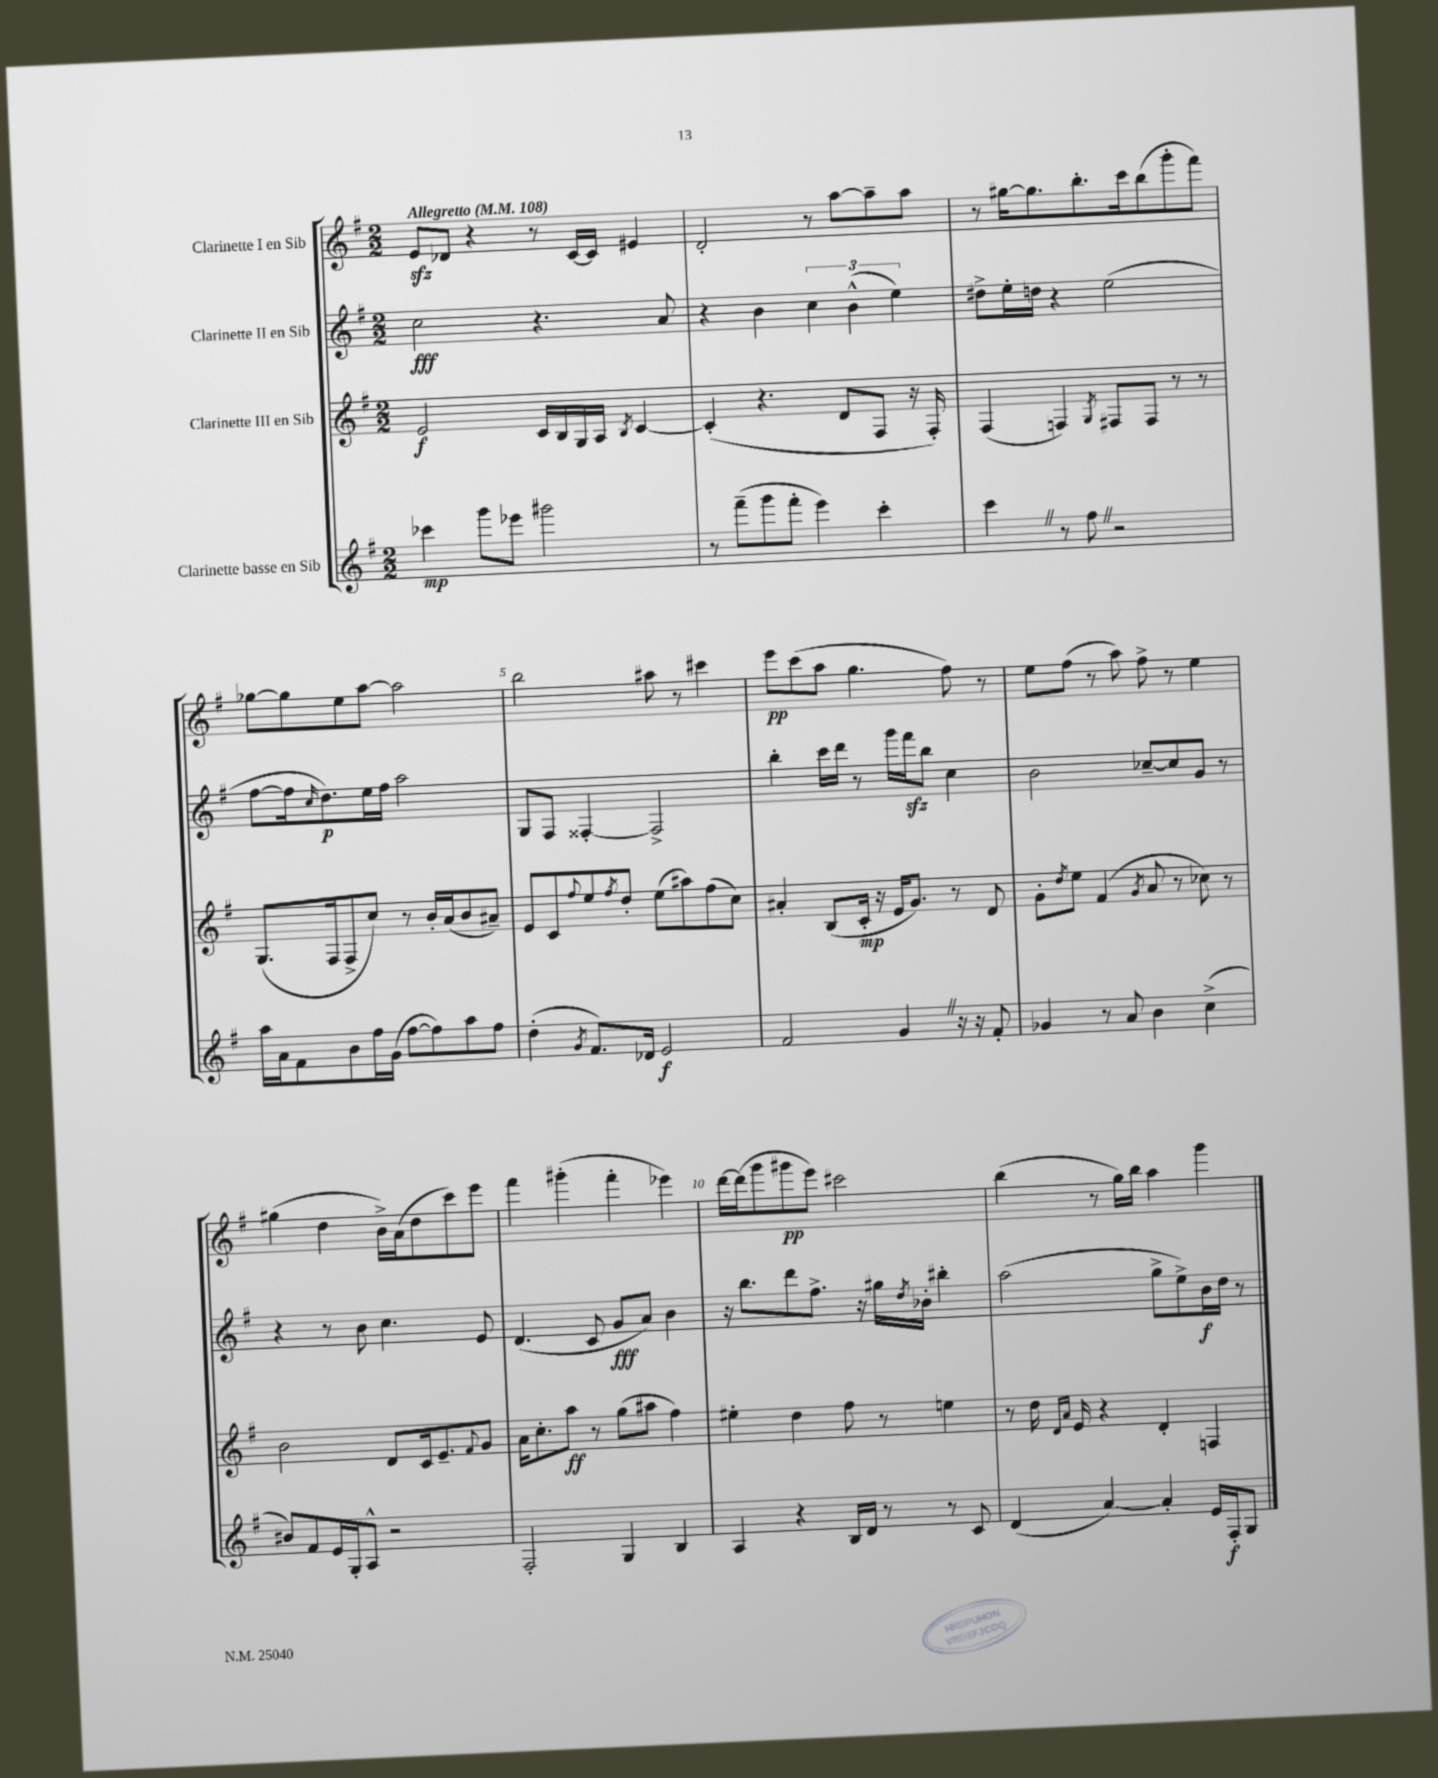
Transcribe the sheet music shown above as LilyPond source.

<<
\new StaffGroup <<
\new Staff = "s0" \with { instrumentName = "Clarinette I en Sib" } {
    \clef treble \key g \major \numericTimeSignature \time 2/2 \tempo "Allegretto" 4 = 108
    e'8\sfz des'8 r4 r8 c'16~ c'16 eis'4 |
    d'2-. r8 a''8~ a''8-- a''8 |
    r8 gis''16~ gis''8. b''8.-. c'''16 b''8( g'''8-. fis'''8) |
    ges''8~ ges''8 e''8 a''8~ a''2 |
    b''2 ais''8 r8 cis'''4 |
    e'''8\pp c'''8( a''8 g''4. fis''8) r8 |
    e''8 fis''8( r8 a''8) fis''8-> r8 e''4 |
    gis''4( d''4 b'16->) a'16( d''8 c'''8) e'''8 |
    fis'''4 gis'''4-.( fis'''4-. ees'''4) |
    d'''16~ d'''16( g'''8 gis'''8\pp e'''8) cis'''2 |
    b''4( r8 g''16) b''16 a''4 g'''4 \bar "|." |
}
\new Staff = "s1" \with { instrumentName = "Clarinette II en Sib" } {
    \clef treble \key g \major \numericTimeSignature \time 2/2
    c''2\fff r4. a'8 |
    r4 b'4 \tuplet 3/2 { c''4 b'4-^( e''4) } |
    dis''8-> e''16-. d''16 r4 e''2( |
    fis''8~ fis''16 \grace { c''16 } d''8.\p) e''16 fis''16 a''2 |
    g8 fis8 fisis4~-. fisis2-> |
    b''4-. c'''16 d'''16 r8 g'''16 fis'''16\sfz b''8 c''4 |
    b'2 ces''8~-- ces''8 g'8 r8 |
    r4 r8 b'8 c''4. e'8 |
    d'4.( c'8 g'8\fff a'8) b'4 |
    r16 b''8. d'''8 fis''8.-> r16 gis''16 \acciaccatura { d''8 } bes'16-. bis''4-. |
    a''2( g''8-> e''8->) b'16\f d''16 r8 \bar "|." |
}
\new Staff = "s2" \with { instrumentName = "Clarinette III en Sib" } {
    \clef treble \key g \major \numericTimeSignature \time 2/2
    e'2\f c'16 b16 g16 a16 \acciaccatura { b8 } c'4~ |
    c'4-.( r4. d'8 fis8 r16 fis16-.) |
    fis4( f4) \acciaccatura { g8 } fis8 fis8 r8 r8 |
    g8.( fis16 fis8-> c''8) r8 b'16-. a'16( b'8 ais'8--) |
    e'8 c'8 \appoggiatura { fis''8 } e''8 \acciaccatura { fis''8 } d''8-. e''8( ais''8) fis''8( c''8) |
    ais'4-. b8( c'16-.\mp r16 e'16 g'8.) r8 d'8 |
    g'8-. \acciaccatura { d''8 } e''8 fis'4( \acciaccatura { g'8 } a'8 r8 ces''8) r8 |
    b'2 d'8 c'16 e'8.-- \appoggiatura { fis'8 } g'8 |
    a'16 c''8.-. a''8\ff r8 g''8( ais''8 fis''4) |
    eis''4-. d''4 fis''8 r8 e''4 |
    r8 d''16 \grace { d'16 a'16 } e'16 r4 d'4-. f4 \bar "|." |
}
\new Staff = "s3" \with { instrumentName = "Clarinette basse en Sib" } {
    \clef treble \key g \major \numericTimeSignature \time 2/2
    ces'''4\mp g'''8 ees'''8 gis'''2 |
    r8 fis'''8--( g'''8 fis'''8-. e'''4) c'''4-. |
    c'''4 \once \override BreathingSign.text = \markup { \musicglyph "scripts.caesura.straight" } \breathe r8 fis''8 \once \override BreathingSign.text = \markup { \musicglyph "scripts.caesura.straight" } \breathe r2 |
    a''16 a'16 fis'8 b'8 fis''16 g'16( fis''8~ fis''8) a''8 fis''8 |
    d''4-.( \acciaccatura { g'8 } fis'8.) des'16 e'2\f |
    fis'2 g'4 \once \override BreathingSign.text = \markup { \musicglyph "scripts.caesura.straight" } \breathe r16 r16 fis'8-. |
    ges'4 r8 a'8 b'4 c''4->( |
    bis'8) fis'8 e'16 g16-. a8-^ r2 |
    fis2-. g4 b4 |
    a4 r4 b16 d'16 r8 r8 c'8 |
    d'4( a'4~) a'4-. e'16 fis16-.\f g8 \bar "|." |
}
>>
>>
\layout { \context { \Score \override BarNumber.break-visibility = ##(#f #t #t) barNumberVisibility = #(every-nth-bar-number-visible 5) } }
